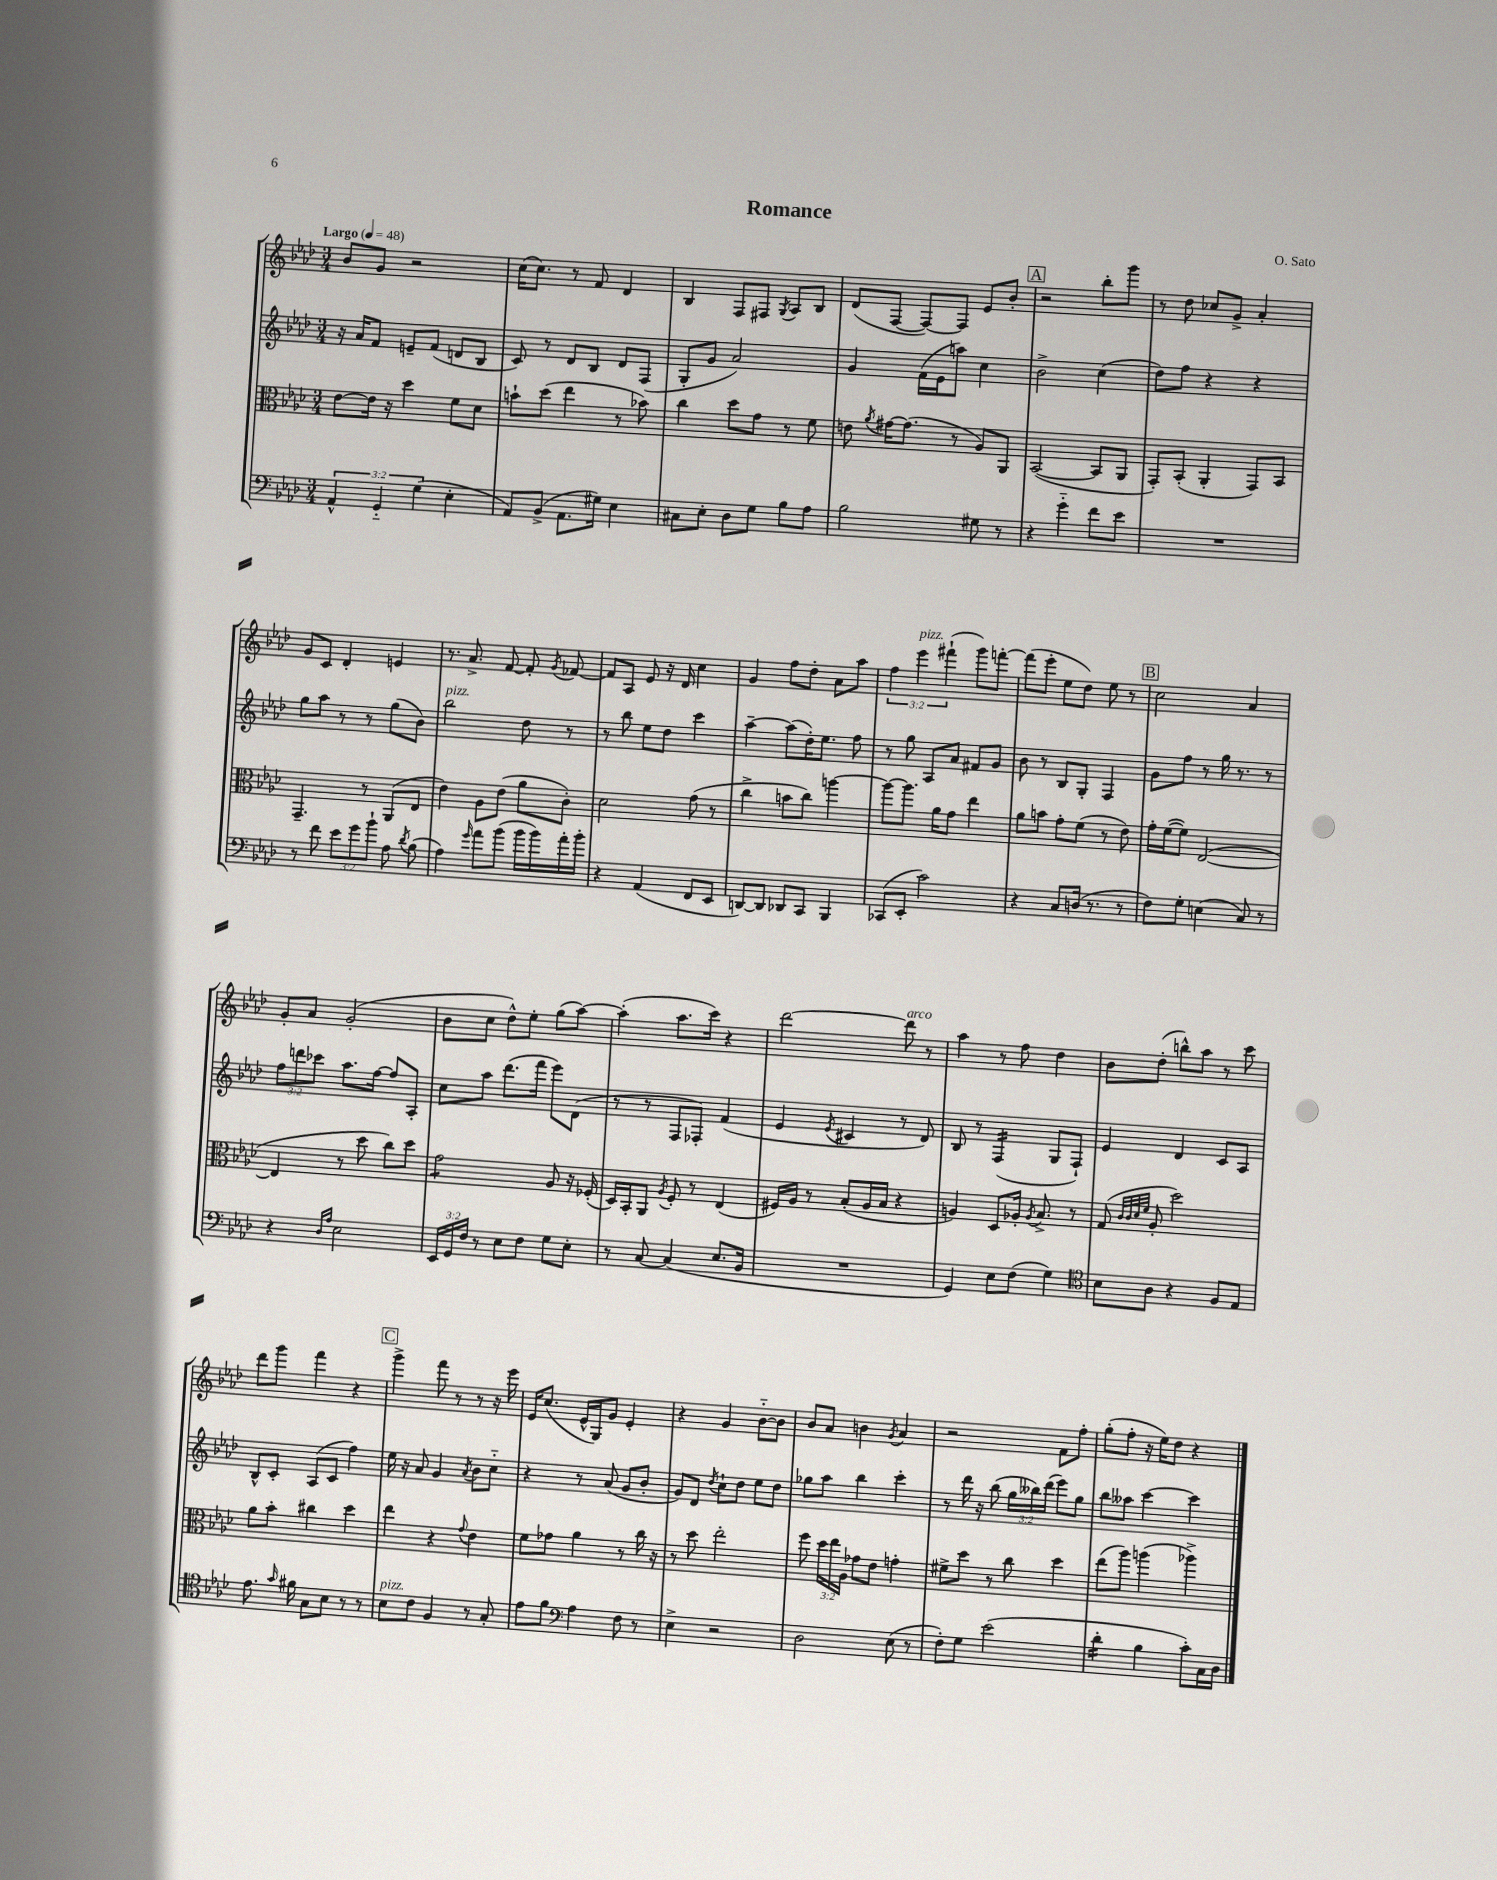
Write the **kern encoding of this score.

**kern	**kern	**kern	**kern
*staff4	*staff3	*staff2	*staff1
*clefF4	*clefC3	*clefG2	*clefG2
*k[b-e-a-d-]	*k[b-e-a-d-]	*k[b-e-a-d-]	*k[b-e-a-d-]
*M3/4	*M3/4	*M3/4	*M3/4
*MM48	*MM48	*MM48	*MM48
6AA-^^/	[8e-\L	16r	8b-/L
.	.	16a-/LK	.
.	16e-\]Jk	8f/J	8g/J
6GG'~/	.	.	.
.	16r	.	.
.	4dd-\	8e~/L	2r
(6G\	.	.	.
.	.	(8f/J	.
4E-'\	8f\L	8d/L	.
.	8d-\J	8B-/J	.
=	=	=	=
8AA-/L)	8b`\L	8c/)	(16cc\LK
.	.	.	8.cc\J)
(8BB-^/J	(8dd-\J	8r	.
8.AA-\L	4ee-\	8d-/L	8r
.	.	8B-/J	8f/
16G#\Jk)	.	.	.
4E-\	8r	8d-/L	4d-/
.	8b-\)	(8F/J	.
=	=	=	=
8C#\L	4cc\	8G'/L	4B-/
8E-'\J	.	8g/J	.
8D-\L	8dd-\L	2a-/)	8F/L
8G\J	8g\J	.	8F#/J
.	.	.	8qG/
8B-\L	8r	.	8A-/L
8A-\J	8f\	.	8B-/J
=	=	=	=
2B-\	8e\	4g/	(8d-/L
.	8qa-/	.	.
.	[16g#\LK	.	[8F/J
.	(8.g#\]J	.	.
.	.	(16f\LL	8F/_L)
.	.	16e-\J	.
.	8r	8aa\J)	8F/]J
8G#\	8A-/L)	4cc\	8e-/L
8r	8AA-/J	.	8b-'/J
=	=	=	=
4r	([2BB-/	2b-^\	2r
4g'~\	.	.	.
8f\L	8BB-/]L	(4cc\	8bb-'\L
8e-\J	8AA-/J	.	8ggg\J
=	=	=	=
2.r	8GG'/L)	8dd-\L)	8r
.	(8BB-'/J	8ff\J	8dd-\
.	4AA-'/	4r	8cc-/L
.	.	.	8g^/J
.	8GG/L)	4r	4a-'/
.	8BB-/J	.	.
=	=	=	=
8r	4.GG~/	8gg\L	8g/L
8f\	.	8aa-\J	8c/J
12e-\L	.	8r	4d-'/
12g\	.	.	.
.	8r	8r	.
12b-`\J	.	.	.
8A-\	(8AA-/L	(8gg\L	4e/
8qd-/	.	.	.
(8B-\	8E-/J	8b-\J)	.
=	=	=	=
4A-\)	4e-\)	2bb-\	8.r
.	.	.	8.a-^/
16qqg/	.	.	.
8a-\L	8A-\L	.	.
(8b-\J	(8e-\J	.	[8f/
16b-\LL	8a-\L	8dd-\	8f'/]
16b-\)	.	.	.
.	.	.	8qg/
16a-'\	8c'\J)	8r	[8f-/
16b-'\JJ	.	.	.
=	=	=	=
4r	2d-\	8r	8f-/]L
.	.	8bb-\	8A-/J
(4AA-/	.	8ee-\L	8e-/
.	.	8dd-\J	16r
.	.	.	16d-/
8FF/L	(8g\	4ccc\	4cc\
8EE-/J	8r	.	.
=	=	=	=
[8DD/L)	4cc^\	[4aa-~\	4g/
8DD/]J	.	.	.
8DD-/L	8b\L	(8aa-\]L	8ff\L
8CC/J	8cc\J)	16dd-'\K)	8dd-'\J
.	.	8.ee-\J	.
4BBB-/	[4aa\	.	8a-\L
.	.	8ff\	8aa-\J
=	=	=	=
(8CC-/L	8aa\_L	8r	6ff\
8EE-'/J	8.aa\]J	8gg\	.
.	.	.	6eee-\
2c\)	.	8A-/L	.
.	16a-\LK	.	.
.	.	.	(6fff#`\
.	8g\J	8a-/J	.
.	4ee-\	8f#/L	8ggg\L)
.	.	8g/J	[8fff'\J
=	=	=	=
4r	8a-\L	8b-\	(8fff\]L
.	8b\J	8r	8eee-'\J
8C/L	8g'\L	8B-/L	8ee-\L
(16D/Jk	(8f\J	8G'/J	8dd-\J)
8.r	.	.	.
.	8r	4F/	8ee-\
8r	8e-\)	.	8r
=	=	=	=
8F\L)	16g'\LL	8g\L	2cc\
.	([16f\J	.	.
8G'\J	8f\]J)	8ff\J	.
(4E\	([2E-/	8r	.
.	.	16gg\	.
.	.	8.r	.
8C/)	.	.	4a-/
8r	.	8r	.
=	=	=	=
4r	4E-/]	12ff\L	8g'/L
.	.	12ddd\	.
.	.	.	8a-/J
.	.	12ccc-\J	.
16qqD-/LL	.	.	.
16qqA-/JJ	.	.	.
2E-\	8r	8.aa-\L	(2g'/
.	8dd-\	.	.
.	.	[16ff\Jk	.
.	8cc\L)	8ff/]L	.
.	8dd-\J	8A-'/J	.
=	=	=	=
24EE-/LL	2g\	8cc\L	8b-\L
24GG/	.	.	.
24F/JJ	.	.	.
8r	.	8aa-\J	8cc\J
8E-\L	.	(8.ddd-\L	8dd-^^\L)
8F\J	.	.	8ee-'\J
.	.	16fff\Jk	.
8G\L	8A-/	8eee-\L)	(8gg\L
8E-'\J	16r	(8d-\J	[8aa-\J)
.	(16F-'/	.	.
=	=	=	=
8r	16D-/LL)	8r	(4aa-'\]
.	16BB-'/J	.	.
[8C/	8AA-/J	8r	.
.	8qA-/	.	.
(4C/]	8F'/	8F/L	8.aa-\L
.	8r	8F-'/J)	.
.	.	.	16ccc\Jk)
8.E-/L	(4E-/	(4f/	4r
16BB-/Jk	.	.	.
=	=	=	=
2.r	16F#/LL)	4e-/	[2ddd-\
.	16A-/JJ	.	.
.	8r	.	.
.	.	8qe-/	.
.	(8B-'/L	4c#/	.
.	16A-/L	.	.
.	16B-/JJ	.	.
.	4r	8r	8ddd-\]
.	.	8d-/)	8r
=	=	=	=
4GG/)	4A/)	8B-/	4aa-\
.	.	8r	.
8E-\L	8D-/L	(4F/	8r
(8F\J	16A-'/Jk	.	8ff\
.	8qA-/	.	.
.	8.B-^/	.	.
4G\)	.	8G/L	4dd-\
.	8r	8F`/J)	.
=	=	=	=
*clefC4	*	*	*
8B-\L	(8G/	4e-/	8b-\L
.	32qqc/LLL	.	.
.	32qqc/	.	.
.	32qqd-/	.	.
.	32qqf/JJJ	.	.
8A-\J	8A-'/	.	(8dd-'\J
4r	2dd-\)	4d-/	8bb^^\L)
.	.	.	8aa-\J
8F/L	.	8c/L	8r
8E-/J	.	8A-/J	8ccc\
=	=	=	=
8.e-\	8a-\L	8B-^^/L	8ddd-\L
.	8b-'\J	8c'/J	8ggg\J
16qqg/	.	.	.
16f#\	.	.	.
8G\L	4cc#\	(8A-/L	4fff\
8B-\J	.	8c/J	.
8r	4dd-\	4ff\)	4r
8r	.	.	.
=	=	=	=
8B-\L	4ee-\	16ee-\	4ggg^\
.	.	16r	.
8c\J	.	8a-/	.
4F/	4r	4g/	8fff\
.	.	.	8r
.	8qqg/	8qa-/	.
8r	4e-\	8b-\L	8r
8G'/	.	8cc'~\J	16r
.	.	.	16eee-\
=	=	=	=
8e-\L	8f\L	4r	16e-/LK
.	.	.	(8.cc/J
8f\J	8g-\J	.	.
*clefF4	*	*	*
4A-\	4a-\	8r	16e-^^/LL
.	.	.	16G/J)
.	.	(8a-/	8g/J
8F\	8r	8g/L	4e-'/
8r	16cc\	8b-'/J	.
.	16r	.	.
=	=	=	=
4E-^\	8r	8g/L)	4r
.	8dd-\	8d-/J	.
.	.	8qdd-/	.
2r	2ee-'\	8cc`\L	4g/
.	.	8dd-\J	.
.	.	8ee-\L	[8b-'~\L
.	.	8dd-\J	8b-\]J
=	=	=	=
2D-\	8ff\	8gg-\L	8b-/L
.	24dd-\LL	8aa-\J	8a-/J
.	24ee-\	.	.
.	24A-\JJ	.	.
.	8g-\L	4bb-\	4b\
.	8e-\J	.	.
.	.	.	8qg/
(8E-\	4g'\	4ccc'\	4a-/
8r	.	.	.
=	=	=	=
8F'\L)	8f#^\L	8r	2r
8G\J	8dd-\J	16ddd-\	.
.	.	16r	.
(2e-\	8r	(8bb-\	.
.	8cc\	24gg\LL	.
.	.	24bb--\)	.
.	.	(24ddd-\JJ	.
.	4dd-\	8eee-\L)	8f\L
.	.	8gg\J	8ff'\J
=	=	=	=
4d-'\	(8ee-\L	8bb-\L	(8gg'\L
.	8aa-\J)	8aa--\J	8ff'\J
4B-\	(4aa\	[4ccc\	16r
.	.	.	16ee-\LK)
.	.	.	8dd-\J
8c'\L)	4aa-^\)	4ccc\]	4r
16C\L	.	.	.
16D-\JJ	.	.	.
==	==	==	==
*-	*-	*-	*-
